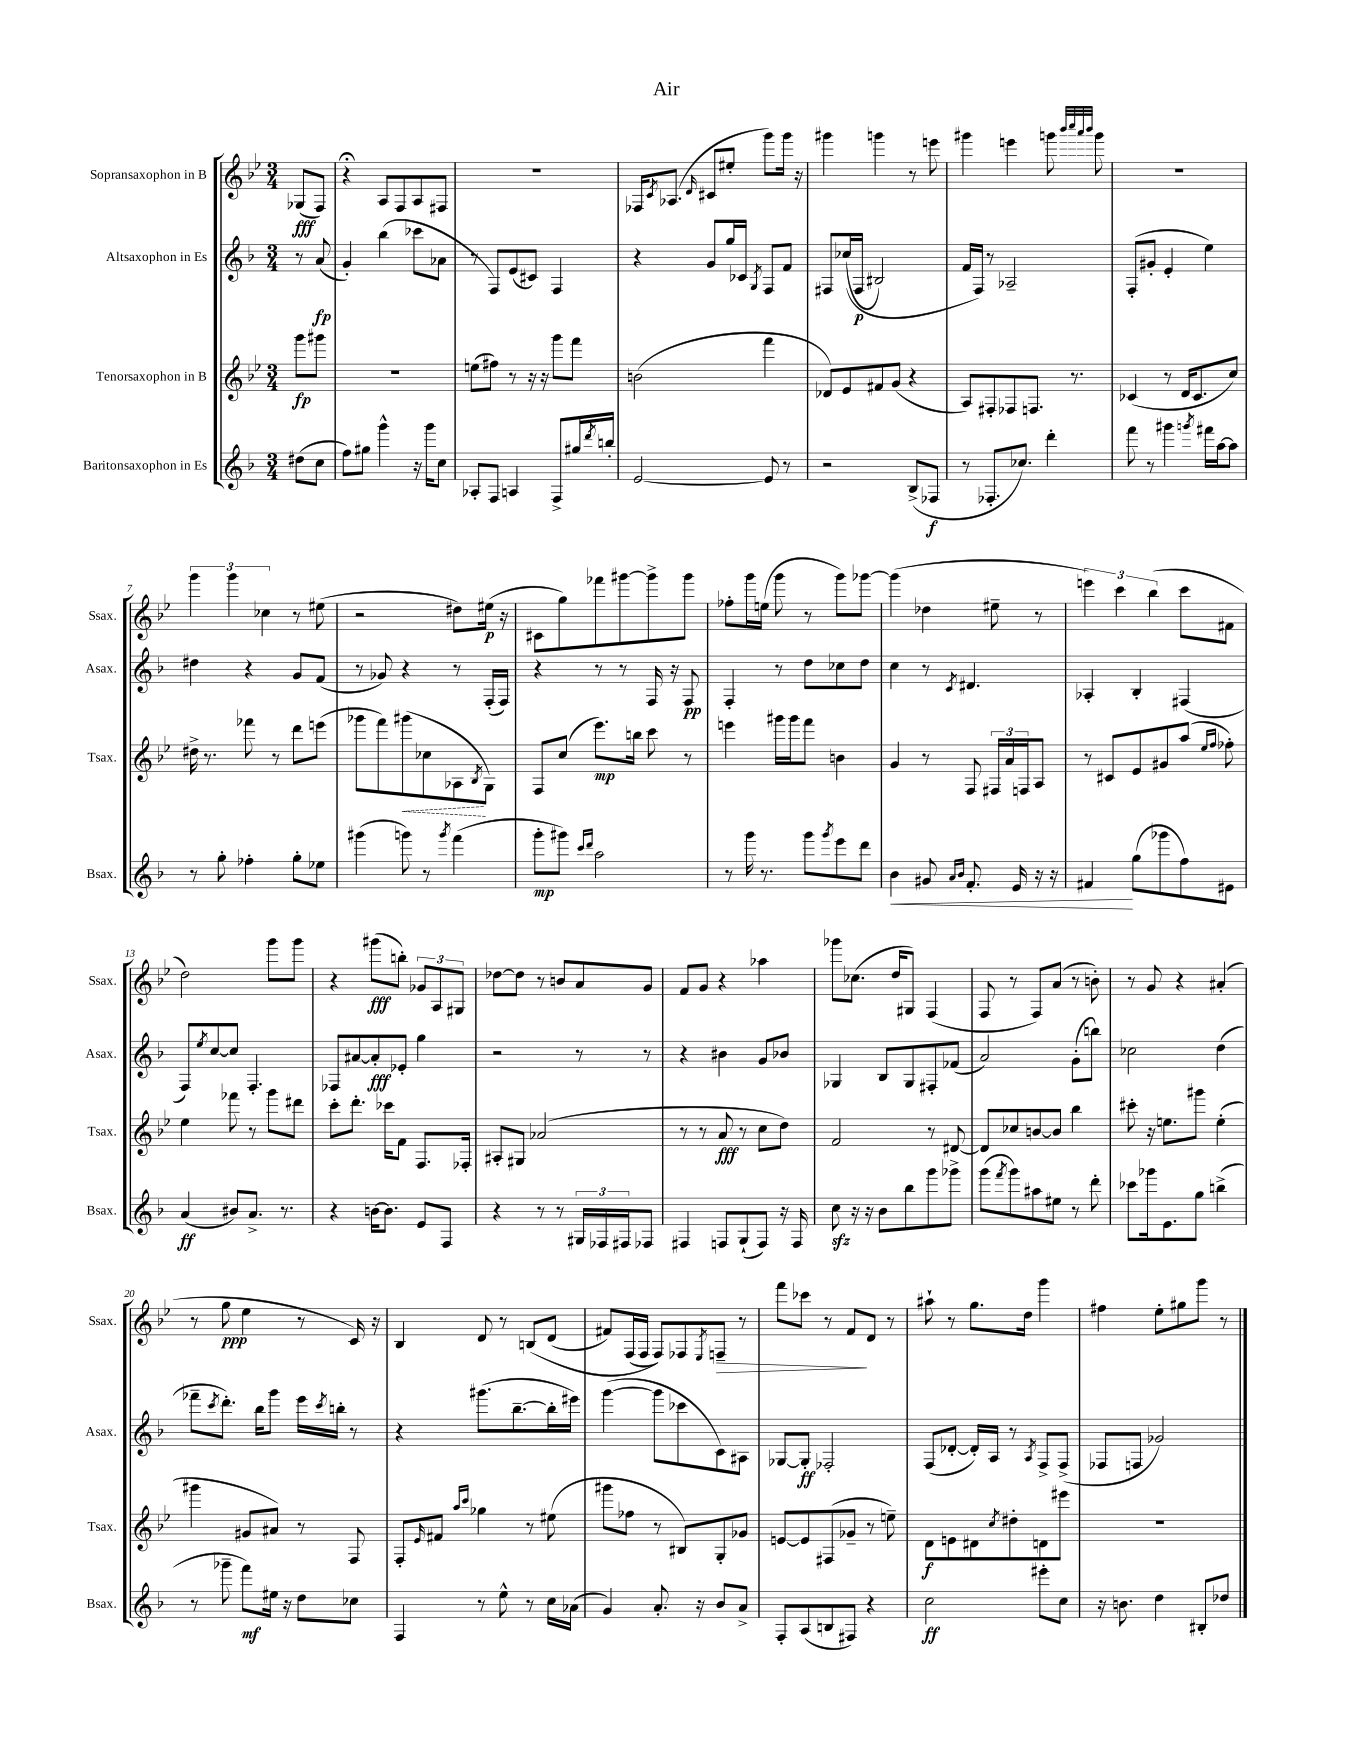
\header { title = "Air" }
<<
\new StaffGroup <<
\new Staff = "s0" \with { instrumentName = "Sopransaxophon in B" shortInstrumentName = "Ssax." } {
    \clef treble \key bes \major \numericTimeSignature \time 3/4 \partial 4
    ges8\fff( f8) |
    r4\fermata a8 f8 a8 fis8 |
    R2. |
    fes16 \acciaccatura { c'8 } aes8.( \grace { d'16 } cis'8 eis''8-. g'''8) g'''16 r16 |
    gis'''4 g'''4 r8 e'''8 |
    gis'''4 e'''4 g'''8 \grace { bes'''32 c''''32 a'''32 bes'''32 } g'''8 |
    R2. |
    \tuplet 3/2 { g'''4 g'''4 ces''4 } r8 eis''8( |
    r2 dis''8) eis''16\p( r16 |
    cis'8 g''8) fes'''8 gis'''8~ gis'''8-> gis'''8 |
    fes''8-. g'''16 e''16( g'''8 r8 g'''8) ges'''8~ |
    ges'''4( des''4 eis''8-- r8 |
    \tuplet 3/2 { e'''4) c'''4 bes''4( } c'''8 fis'8 |
    d''2) g'''8 g'''8 |
    r4 gis'''8\fff( b''8-.) \tuplet 3/2 { ges'8 a8 gis8 } |
    des''8~ des''8 r8 b'8 a'8 g'8 |
    f'8 g'8 r4 aes''4 |
    ges'''8 ces''8.( d''16 gis8) f4( |
    f8 r8 f8) a'8( r8 b'8-.) |
    r8 g'8 r4 ais'4-.( |
    r8 g''8\ppp ees''4 r8 c'16) r16 |
    bes4 d'8 r8 b8\( d'8( |
    fis'8) f16( f16 f8)\) fes8 \acciaccatura { ees8 } f8--\> r8 |
    f'''8 ces'''8 r8 f'8\! d'8 r8 |
    ais''8-! r8 g''8. d''16 g'''4 |
    fis''4 ees''8-. gis''8 g'''8 r8 \bar "|." |
}
\new Staff = "s1" \with { instrumentName = "Altsaxophon in Es" shortInstrumentName = "Asax." } {
    \clef treble \key f \major \numericTimeSignature \time 3/4 \partial 4
    r8 a'8\fp( |
    g'4-.) bes''4( ces'''8 aes'8 |
    r8 f8) e'8( cis'8) f4 |
    r4 g'8 g''16 ces'16 \acciaccatura { g8 } f8 f'8 |
    fis8 ces''16(\( fis16\p bis2) |
    f'16 f16\) r8 aes2-- |
    f8-.( gis'8-. e'4-. e''4) |
    dis''4 r4 g'8 f'8( |
    r8 ges'8) r4 r8 f16-.( f16) |
    r4 r8 r8 f16 r16 f8\pp |
    f4-. r8 d''8 ces''8 d''8 |
    c''4 r8 \acciaccatura { c'8 } dis'4. |
    aes4-. bes4-. fis4( |
    f8) \acciaccatura { e''8 } c''8~ c''8 f4.-. |
    fes8 ais'8~ ais'8-.\fff ees'8-. g''4 |
    r2 r8 r8 |
    r4 bis'4 g'8 bes'8 |
    ges4 bes8 ges8 fis8-. fes'8( |
    a'2) g'8-.( b''8) |
    ces''2 d''4( |
    fes'''8-- \acciaccatura { c'''8 } d'''8.-.) bes''16 g'''8 e'''16 \acciaccatura { c'''8 } b''16-. r8 |
    r4 gis'''8.( bes''8.~-- bes''16-. eis'''16) |
    g'''4~( g'''8 ces'''8 c'8) ais8 |
    ges8~ ges8-.\ff fes2-. |
    f8( des'8~-. des'16-.) a16 r8 \acciaccatura { a8 } f8-> f8->( |
    fes8 f8 ges'2) \bar "|." |
}
\new Staff = "s2" \with { instrumentName = "Tenorsaxophon in B" shortInstrumentName = "Tsax." } {
    \clef treble \key bes \major \numericTimeSignature \time 3/4 \partial 4
    g'''8\fp gis'''8 |
    R2. |
    e''8( fis''8) r8 r16 r16 g'''8 f'''8 |
    b'2( f'''4 |
    des'8) ees'8 fis'8 g'8( r4 |
    a8) fis8-. fes8 f8. r8. |
    ces'4( r8 d'16 ces'8. c''8) |
    dis''16-> r8. fes'''8 r8 d'''8 e'''8( |
    ges'''8 f'''8) \once \override Hairpin.style = #'dashed-line gis'''8\<( ces''8 aes8\! \acciaccatura { bes8 } g8) |
    f8 c''8( ees'''8.\mp) b''16 c'''8 r8 |
    e'''4 gis'''16 gis'''16 f'''8 b'4 |
    g'4 r8 f8 \tuplet 3/2 { fis16 a'16 f16 } a8 |
    r8 cis'8 ees'8 gis'8 a''8( \grace { ees''16 f''16 } fes''8-.) |
    ees''4 fes'''8 r8 g'''8 dis'''8 |
    c'''8-. d'''8.-. ces'''16 f'8 f8. fes16-. |
    ais8-. gis8 aes'2( |
    r8 r8 a'8\fff r8 c''8 d''8) |
    f'2 r8 dis'8~ |
    dis'8 ces''8 b'8~ b'8 bes''4 |
    cis'''8-. r16 e''8. gis'''8 e''4-.( |
    gis'''4 gis'8 ais'8) r8 f8 |
    f8-. \grace { ees'16 } fis'8 \grace { a''16 c'''16 } ges''4 r8 eis''8( |
    gis'''8 fes''8 r8 bis8) g8-. ges'8 |
    e'8~ e'8 fis8( ges'8-- r8 e''8--) |
    d'8\f e'8 dis'8 \acciaccatura { c''8 } dis''8-. d'8 eis'''8 |
    R2. \bar "|." |
}
\new Staff = "s3" \with { instrumentName = "Baritonsaxophon in Es" shortInstrumentName = "Bsax." } {
    \clef treble \key f \major \numericTimeSignature \time 3/4 \partial 4
    dis''8( c''8 |
    f''8) gis''8 g'''4-^ r16 g'''16 c''8 |
    aes8-. f8 a4 f8-> gis''16 \acciaccatura { d'''8 } b''16-. |
    e'2~ e'8 r8 |
    r2 bes8->( fes8\f |
    r8 fes8.-. ces''8.) d'''4-. |
    f'''8 r8 gis'''4 \acciaccatura { g'''8 } fis'''16 a''16~ a''8 |
    r8 g''8-. fes''4-. g''8-. ees''8 |
    gis'''4( g'''8) r8 \acciaccatura { g'''8 } f'''4( |
    g'''8-.\mp gis'''8) \grace { c'''16 d'''16 } a''2 |
    r8 g'''16 r8. g'''8 \acciaccatura { g'''8 } e'''8 d'''8 |
    bes'4\< gis'8 \grace { a'16 bes'16 } f'8.-. e'16 r16 r16 |
    fis'4\! g''8( ges'''8 f''8) eis'8 |
    a'4\ff( bis'8) a'8.-> r8. |
    r4 b'16~ b'8. e'8 f8 |
    r4 r8 r8 \tuplet 3/2 { gis16 fes16 fis16 } fes8 |
    fis4 f8 g8-!( f8) r16 f16 |
    c''8\sfz r16 r16 bes'8 bes''8 g'''8 ges'''8-> |
    g'''8( \acciaccatura { f'''8 } g'''8) ais''8 eis''8 r8 d'''8-. |
    ces'''8 ges'''16 e'8. g''8 b''4->( |
    r8 ges'''8-- f'''8\mf) eis''16 r16 d''8 ces''8 |
    f4 r8 e''8-^ r8 c''16 aes'16( |
    g'4) a'8.-. r16 bes'8 a'8-> |
    f8-. a8( b8 fis8) r4 |
    c''2\ff eis'''8-. c''8 |
    r16 b'8. d''4 bis8-. des''8 \bar "|." |
}
>>
>>
